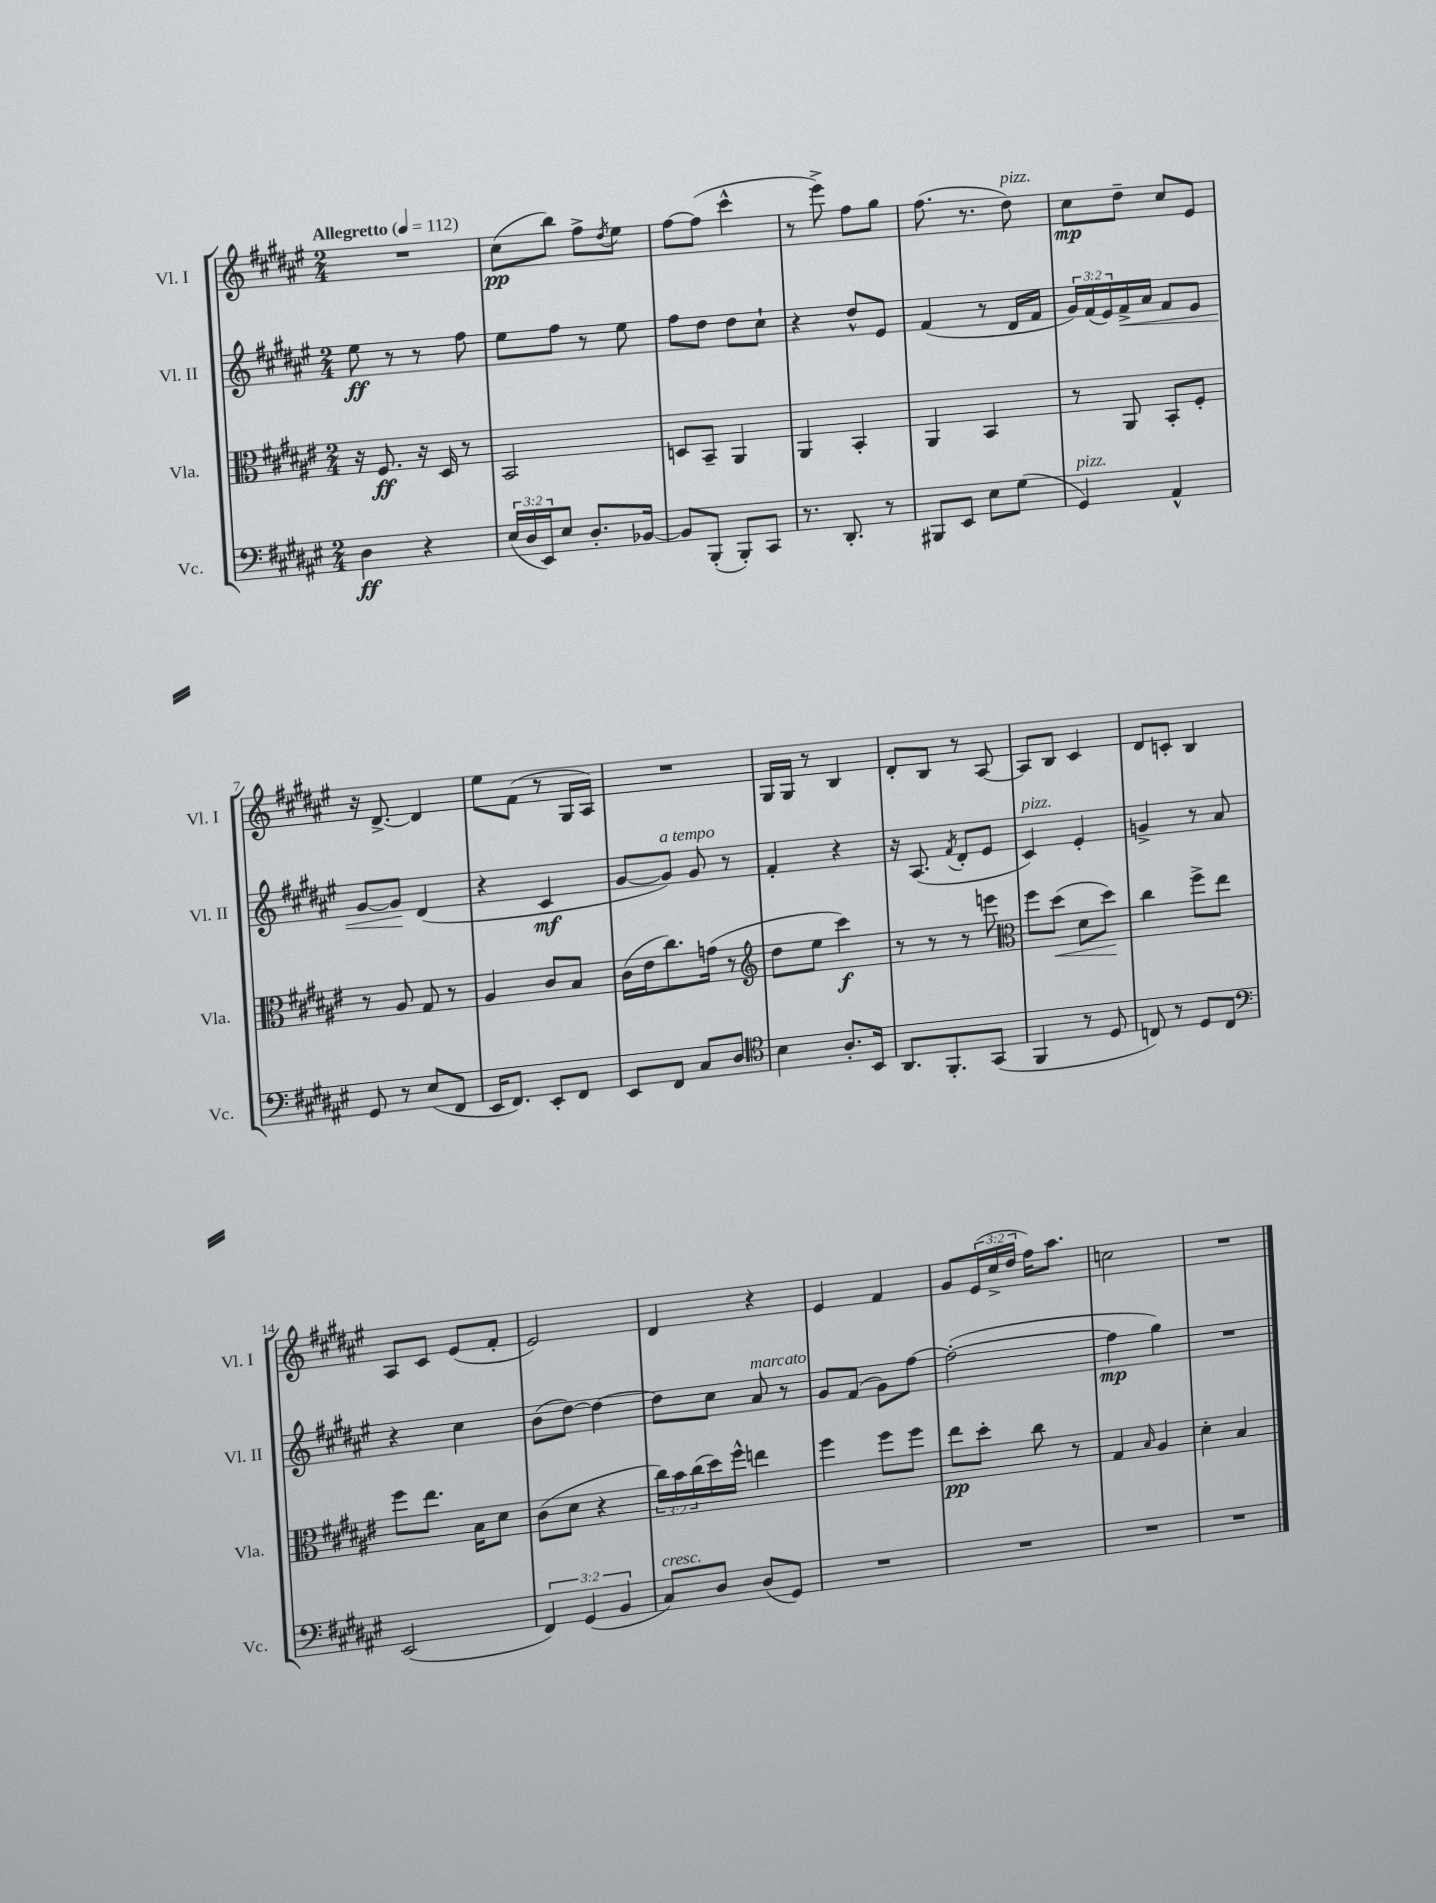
<<
\new StaffGroup <<
\new Staff = "s0" \with { instrumentName = "Vl. I" shortInstrumentName = "Vl. I" } {
    \clef treble \key fis \major \numericTimeSignature \time 2/4 \override Staff.TupletNumber.text = #tuplet-number::calc-fraction-text \tempo "Allegretto" 4 = 112
    R2 |
    cis''8\pp( b''8) fis''8-> \acciaccatura { dis''8 } eis''8 |
    fis''8~ fis''8( cis'''4-^ |
    r8 eis'''8->) fis''8 gis''8 |
    fis''8.( r8. dis''8^\markup { \italic "pizz." }) |
    cis''8\mp dis''8-- cis''8 eis'8 |
    r16 dis'8.~-> dis'4 |
    eis''8 fis'8( r8 gis16 ais16) |
    R2 |
    gis16 gis16 r8 b4 |
    dis'8-. b8 r8 ais8~ |
    ais8 b8 cis'4 |
    dis'8 c'8-. b4 |
    ais8 cis'8 eis'8( fis'8-. |
    eis'2) |
    dis'4 r4 |
    eis'4 fis'4 |
    gis'8 \tuplet 3/2 { eis'16( cis''16-> dis''16 } fis''16) ais''8. |
    c''2 |
    R2 \bar "|." |
}
\new Staff = "s1" \with { instrumentName = "Vl. II" shortInstrumentName = "Vl. II" } {
    \clef treble \key fis \major \numericTimeSignature \time 2/4 \override Staff.TupletNumber.text = #tuplet-number::calc-fraction-text
    eis''8\ff r8 r8 fis''8 |
    eis''8 fis''8 r8 eis''8 |
    fis''8 dis''8 dis''8 cis''8-! |
    r4 dis''8-^ eis'8 |
    fis'4( r8 dis'16 fis'16 |
    \tuplet 3/2 { gis'16) fis'16( eis'16) } fis'16->\< ais'16 fis'8 eis'8 |
    gis'8~ gis'8\! dis'4( |
    r4 cis'4\mf |
    gis'8~ gis'8^\markup { \italic "a tempo" }) gis'8 r8 |
    fis'4-. r4 |
    r16 ais8.( \acciaccatura { fis'8 } dis'8-. eis'8 |
    cis'4^\markup { \italic "pizz." }) eis'4-. |
    g'4-> r8 ais'8 |
    r4 cis''4 |
    b'8( dis''8~) dis''4~ |
    dis''8 cis''8 ais'8^\markup { \italic "marcato" } r8 |
    gis'8 fis'8( gis'8) fis''8~ |
    fis''2~-.( |
    fis''4\mp gis''4) |
    R2 \bar "|." |
}
\new Staff = "s2" \with { instrumentName = "Vla." shortInstrumentName = "Vla." } {
    \clef alto \key fis \major \numericTimeSignature \time 2/4 \override Staff.TupletNumber.text = #tuplet-number::calc-fraction-text
    r16 fis8.\ff r16 dis16 r8 |
    b,2 |
    d8 b,8-- ais,4 |
    ais,4 b,4-. |
    ais,4 b,4 |
    r8 ais,8 b,8-. fis8-. |
    r8 ais8 gis8 r8 |
    ais4 cis'8 b8 |
    cis'16( eis'16 cis''8.) g'16( r8 |
    \clef treble dis''8 eis''8 cis'''4\f) |
    r8 r8 r8 e'''8 |
    \clef alto fis''8 dis''8\<( dis'8 dis''8\!) |
    cis''4 fis''8-> eis''8 |
    fis''8 eis''8. b16 dis'8 |
    cis'8( dis'8 r4 |
    \tuplet 3/2 { cis''16) b'16 cis''16( } dis''16) fis''16-^ e''4 |
    fis''4 fis''8 fis''8 |
    eis''8\pp dis''8-. cis''8 r8 |
    gis4 \grace { b16 } ais4 |
    dis'4-. b4 \bar "|." |
}
\new Staff = "s3" \with { instrumentName = "Vc." shortInstrumentName = "Vc." } {
    \clef bass \key fis \major \numericTimeSignature \time 2/4 \override Staff.TupletNumber.text = #tuplet-number::calc-fraction-text
    dis4\ff r4 |
    \tuplet 3/2 { eis16( dis16 eis,16) } eis8 dis8.-. bes,16~ |
    bes,8 b,,8-.( b,,8-.) cis,8 |
    r8. dis,8.-. r8 |
    bis,,8 eis,8 eis8 gis8( |
    gis,4^\markup { \italic "pizz." }) ais,4-^ |
    gis,8 r8 eis8( fis,8 |
    eis,16 fis,8.) eis,8-. fis,8 |
    eis,8 fis,8 cis8 dis8 |
    \clef tenor b4 ais8.-. b,16 |
    ais,8. fis,8.-. gis,8( |
    fis,4 r8 dis8 |
    c8) r8 dis8 c8 |
    \clef bass eis,2( |
    \tuplet 3/2 { fis,4) gis,4( b,4 } |
    cis8^\markup { \italic "cresc." }) dis8 dis8( gis,8) |
    R2 |
    R2 |
    R2 |
    R2 \bar "|." |
}
>>
>>
